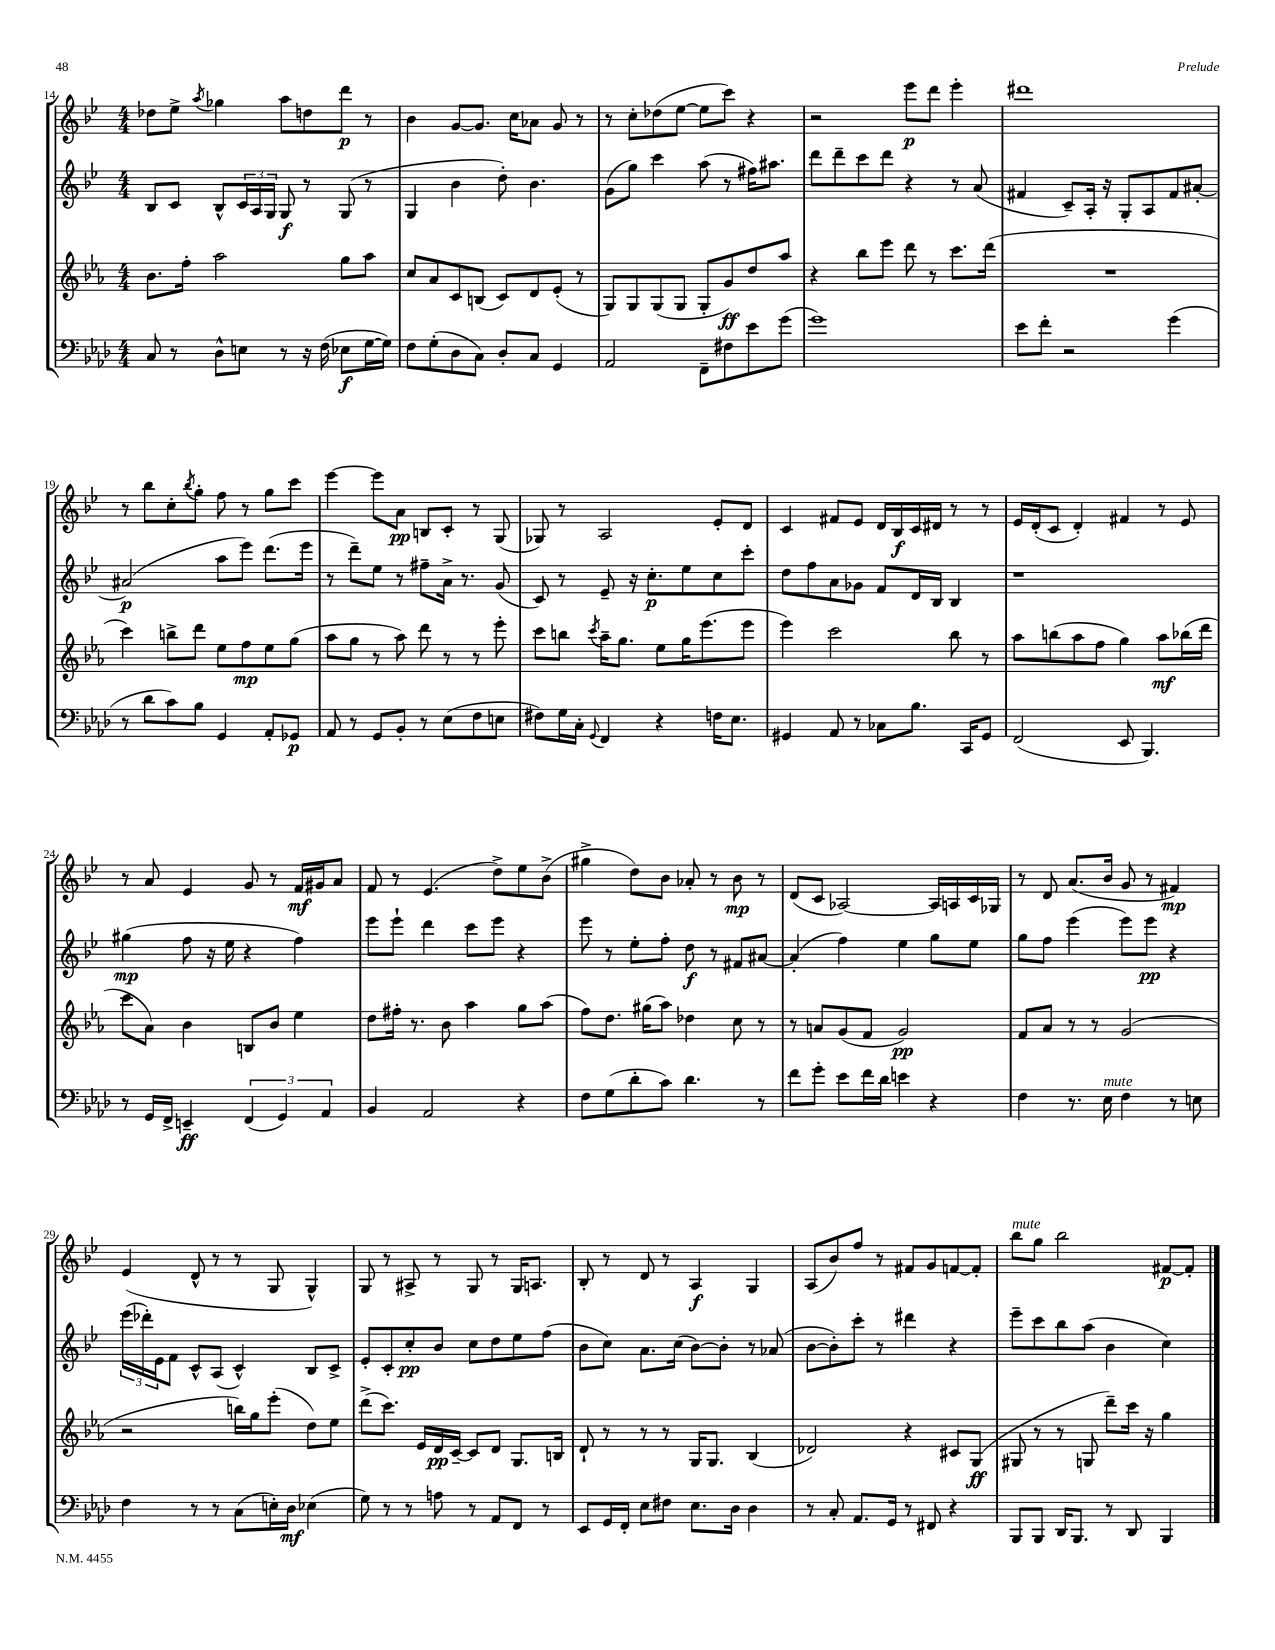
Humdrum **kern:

**kern	**dynam	**kern	**dynam	**kern	**dynam	**kern	**dynam
*part4	*part4	*part3	*part3	*part2	*part2	*part1	*part1
*staff4	*staff4	*staff3	*staff3	*staff2	*staff2	*staff1	*staff1
*clefF4	*	*clefG2	*	*clefG2	*	*clefG2	*
*k[b-e-a-d-]	*	*k[b-e-a-]	*	*k[b-e-]	*	*k[b-e-]	*
*M4/4	*	*M4/4	*	*M4/4	*	*M4/4	*
=14	=14	=14	=14	=14	=14	=14	=14
8C/	.	8.b-\L	.	8B-/L	.	8dd-X\L	.
8r	.	.	.	8c/J	.	8ee-^\J	.
.	.	16ff'\Jk	.	.	.	.	.
.	.	.	.	.	.	8qaa/	.
8D-^^\L	.	2aa-\	.	8B-^^/L	.	4gg-X\	.
8En\J	.	.	.	24c/L	.	.	.
.	.	.	.	24A/	.	.	.
.	.	.	.	24G/JJ	.	.	.
8r	.	.	.	8G/	f	8aa\L	.
16r	.	.	.	8r	.	8ddn\	.
(16F\	.	.	.	.	.	.	.
8E-X\L	f	8gg\L	.	(8G/	.	8ddd\J	p
[16G\L	.	8aa-\J	.	8r	.	8r	.
16G\JJ])	.	.	.	.	.	.	.
=15	=15	=15	=15	=15	=15	=15	=15
8F\L	.	8cc/L	.	4G/	.	4b-\	.
(8G'\	.	8a-/	.	.	.	.	.
8D-\	.	8c/	.	4b-\	.	[8g/L	.
8C\J)	.	(8Bn/J	.	.	.	8.g/J]	.
8D-'/L	.	8c/L)	.	8dd'\)	.	.	.
.	.	.	.	.	.	16cc\KL	.
8C/J	.	8d/	.	4.b-\	.	8a-X\J	.
4GG/	.	(8e-'/J	.	.	.	8g/	.
.	.	8r	.	.	.	8r	.
=16	=16	=16	=16	=16	=16	=16	=16
2AA-/	.	8G/L)	.	(8g\L	.	8r	.
.	.	8G/	.	8gg\J)	.	8cc'\L	.
.	.	(8G/	.	4ccc\	.	(8dd-X\	.
.	.	8G/J	.	.	.	[8ee-\J	.
8FF~\L	.	8G'/L	.	(8aa\	.	8ee-\L]	.
8F#X\	.	8g/)	ff	8r	.	8ccc\J)	.
8e-\	.	8dd/	.	16ff#X\KL)	.	4r	.
.	.	.	.	8.aa#X\J	.	.	.
(8g\J	.	8aa-/J	.	.	.	.	.
=17	=17	=17	=17	=17	=17	=17	=17
1g)	.	4r	.	8ddd\L	.	2r	.
.	.	.	.	8ddd~\	.	.	.
.	.	8bb-\L	.	8ccc\	.	.	.
.	.	8eee-\J	.	8ddd\J	.	.	.
.	.	8ddd\	.	4r	.	8eee-\L	p
.	.	8r	.	.	.	8ddd\J	.
.	.	8.ccc\L	.	8r	.	4eee-'\	.
.	.	.	.	(8a/	.	.	.
.	.	(16ddd\Jk	.	.	.	.	.
=18	=18	=18	=18	=18	=18	=18	=18
8e-\L	.	1r	.	4f#X/	.	1ddd#X	.
8f'\J	.	.	.	.	.	.	.
2r	.	.	.	8c~/L)	.	.	.
.	.	.	.	16A'/Jk	.	.	.
.	.	.	.	16r	.	.	.
.	.	.	.	8G'/L	.	.	.
.	.	.	.	8A/	.	.	.
(4g\	.	.	.	8f#/	.	.	.
.	.	.	.	[8a#X'/J	.	.	.
!!LO:LB:g=z
=19	=19	=19	=19	=19	=19	=19	=19
8r	.	4ccc\)	.	(2a#X/]	p	8r	.
8d-\L	.	.	.	.	.	8bb-\L	.
8c\)	.	8bbn^\L	.	.	.	8cc'\	.
.	.	.	.	.	.	8qbb-/	.
8B-\J	.	8ddd\J	.	.	.	8gg'\J	.
4GG/	.	8ee-\L	.	8aa\L	.	8ff\	.
.	.	8ff\	mp	8eee-\J)	.	8r	.
8AA-'/L	.	8ee-\	.	(8.ddd\L	.	8gg\L	.
8GG-X/J	p	(8gg\J	.	.	.	8ccc\J	.
.	.	.	.	16eee-\Jk	.	.	.
=20	=20	=20	=20	=20	=20	=20	=20
8AA-/	.	8aa-\L	.	8r	.	[4eee-\	.
8r	.	8gg\J	.	8ddd~\L)	.	.	.
8GG/L	.	8r	.	8ee-\J	.	8eee-\L]	.
8BB-'/J	.	8aa-\)	.	8r	.	8a\J	pp
8r	.	8ddd\	.	8ff#X~\L	.	8Bn/L	.
(8E-\L	.	8r	.	16a^\Jk	.	8c'/J	.
.	.	.	.	8.r	.	.	.
8F\	.	8r	.	.	.	8r	.
8En\J	.	8eee-'\	.	(8g/	.	(8G/	.
=21	=21	=21	=21	=21	=21	=21	=21
8F#X\L)	.	8ccc\L	.	8c/)	.	8G-X/)	.
16G\L	.	8bbn\J	.	8r	.	8r	.
16C'\JJ	.	.	.	.	.	.	.
8qqGG/	.	8qccc/	.	.	.	.	.
4FF/	.	16aa-~\KL	.	8e-~/	.	2A/	.
.	.	8.gg\J	.	.	.	.	.
.	.	.	.	16r	.	.	.
.	.	.	.	8.cc'\L	p	.	.
4r	.	8ee-\L	.	.	.	.	.
.	.	16gg\K	.	8ee-\	.	.	.
.	.	(8.eee-\	.	.	.	.	.
16Fn\KL	.	.	.	8cc\	.	8e-'/L	.
8.E-\J	.	.	.	.	.	.	.
.	.	8eee-\J	.	8ccc'\J	.	8d/J	.
=22	=22	=22	=22	=22	=22	=22	=22
4GG#X/	.	4eee-\)	.	8dd\L	.	4c/	.
.	.	.	.	8ff\	.	.	.
8AA-/	.	2ccc\	.	8a\	.	8f#X/L	.
8r	.	.	.	8g-X\J	.	8e-/J	.
8C-X\L	.	.	.	8f/L	.	16d/LL	.
.	.	.	.	.	.	16B-/	f
8.B-\J	.	.	.	16d/L	.	16c/	.
.	.	.	.	16B-/JJ	.	16d#X/JJ	.
.	.	8bb-\	.	4B-/	.	8r	.
16CC/KL	.	.	.	.	.	.	.
8GG#/J	.	8r	.	.	.	8r	.
=23	=23	=23	=23	=23	=23	=23	=23
(2FF/	.	8aa-\L	.	1r	.	16e-/LL	.
.	.	.	.	.	.	(16d'/J	.
.	.	(8bbn\	.	.	.	8c/J	.
.	.	8aa-\	.	.	.	4d'/)	.
.	.	8ff\J	.	.	.	.	.
8EE-/	.	4gg\)	.	.	.	4f#X/	.
4.BBB-/)	.	.	.	.	.	.	.
.	.	8aa-\L	mf	.	.	8r	.
.	.	(16bb-X\L	.	.	.	8e-/	.
.	.	16ddd\JJ	.	.	.	.	.
!!LO:LB:g=z
=24	=24	=24	=24	=24	=24	=24	=24
8r	.	8ccc\L	.	(4gg#X\	mp	8r	.
16GG/LL	.	8a-\J)	.	.	.	8a/	.
16FF^/JJ	.	.	.	.	.	.	.
4EEn~/	ff	4b-\	.	8ff\	.	4e-/	.
.	.	.	.	16r	.	.	.
.	.	.	.	16ee-\	.	.	.
(6FF/	.	8Bn/L	.	4r	.	8g/	.
.	.	8b-/J	.	.	.	8r	.
6GG/)	.	.	.	.	.	.	.
.	.	4ee-\	.	4ff\)	.	16f/LL	mf
.	.	.	.	.	.	16g#X/J	.
6AA-/	.	.	.	.	.	.	.
.	.	.	.	.	.	8a/J	.
=25	=25	=25	=25	=25	=25	=25	=25
4BB-/	.	8dd\L	.	8eee-\L	.	8f/	.
.	.	16ff#X'\Jk	.	8eee-`\J	.	8r	.
.	.	8.r	.	.	.	.	.
2AA-/	.	.	.	4ddd\	.	(4.e-/	.
.	.	8b-\	.	.	.	.	.
.	.	4aa-\	.	8ccc\L	.	.	.
.	.	.	.	8eee-\J	.	8dd^\L)	.
4r	.	8gg\L	.	4r	.	8ee-\	.
.	.	(8aa-\J	.	.	.	(8b-^\J	.
=26	=26	=26	=26	=26	=26	=26	=26
8F\L	.	8ff\L)	.	8eee-\	.	4gg#X^\	.
(8G\	.	8.dd\J	.	8r	.	.	.
8d-'\	.	.	.	8ee-'\L	.	8dd\L)	.
.	.	(16gg#X\KL	.	.	.	.	.
8c\J)	.	8aa-\J)	.	8ff'\J	.	8b-\J	.
4.d-\	.	4dd-X\	.	8dd\	f	8a-X'/	.
.	.	.	.	8r	.	8r	.
.	.	8cc\	.	8f#X/L	.	8b-\	mp
8r	.	8r	.	[8a#X/J	.	8r	.
=27	=27	=27	=27	=27	=27	=27	=27
8f\L	.	8r	.	(4a#'/]	.	(8d/L	.
8g'\J	.	8an/L	.	.	.	8c/J	.
8e-\L	.	(8g/	.	4ff\)	.	[2A-X/)	.
16f\L	.	8f/J	.	.	.	.	.
16d-\JJ	.	.	.	.	.	.	.
4en\	.	2g/)	pp	4ee-\	.	.	.
4r	.	.	.	8gg\L	.	16A-/LL]	.
.	.	.	.	.	.	16An/	.
.	.	.	.	8ee-\J	.	16c/	.
.	.	.	.	.	.	16G-X/JJ	.
=28	=28	=28	=28	=28	=28	=28	=28
4F\	.	8f/L	.	8gg\L	.	8r	.
.	.	8a-/J	.	8ff\J	.	8d/	.
8.r	.	8r	.	(4eee-\	.	(8.a/L	.
.	.	8r	.	.	.	.	.
!LO:TX:a:i:t=mute	!	!	!	!	!	!	!
16E-\	.	.	.	.	.	16b-/Jk	.
4F\	.	(2g/	.	8eee-\L)	.	8g/	.
.	.	.	.	8eee-\J	pp	8r	.
8r	.	.	.	4r	.	4f#X/)	mp
8En\	.	.	.	.	.	.	.
!!LO:LB:g=z
=29	=29	=29	=29	=29	=29	=29	=29
4F\	.	2r	.	(24eee-\LL	.	(4e-/	.
.	.	.	.	24ddd-X'\)	.	.	.
.	.	.	.	24e-\J	.	.	.
.	.	.	.	8f\J	.	.	.
8r	.	.	.	8c^^/L	.	8d^^/	.
8r	.	.	.	(8A/J	.	8r	.
(8C\L	.	16bbn\LL)	.	4c^^/)	.	8r	.
.	.	16gg\J	.	.	.	.	.
16En'\L)	.	(8eee-'\J	.	.	.	8G/	.
16D-\JJ	mf	.	.	.	.	.	.
(4E-X\	.	8dd\L)	.	8B-/L	.	4G^^/)	.
.	.	8ee-\J	.	8c^/J	.	.	.
=30	=30	=30	=30	=30	=30	=30	=30
8G\)	.	(8ddd^\L	.	8e-'/L	.	8G/	.
8r	.	8.ccc\J)	.	8c'/	.	8r	.
8r	.	.	.	8cc'/	pp	8A#X^/	.
.	.	16e-/LL	.	.	.	.	.
8An\	.	16d/	pp	8b-/J	.	8r	.
.	.	[16c~/JJ	.	.	.	.	.
8r	.	8c/L]	.	8cc\L	.	8G/	.
8AA-/L	.	8d/J	.	8dd\	.	8r	.
8FF/J	.	8.G/L	.	8ee-\	.	16G/KL	.
.	.	.	.	.	.	8.An/J	.
8r	.	.	.	(8ff\J	.	.	.
.	.	16Bn/Jk	.	.	.	.	.
=31	=31	=31	=31	=31	=31	=31	=31
8EE-/L	.	8d`/	.	8b-\L	.	8B-'/	.
16GG/L	.	8r	.	8cc\J)	.	8r	.
16FF'/JJ	.	.	.	.	.	.	.
8E-\L	.	8r	.	8.a\L	.	8d/	.
8F#X\J	.	8r	.	.	.	8r	.
.	.	.	.	(16cc\Jk	.	.	.
8.E-\L	.	16G/KL	.	[8b-\L)	.	4A/	f
.	.	8.G/J	.	.	.	.	.
.	.	.	.	8b-'\J]	.	.	.
16D-\Jk	.	.	.	.	.	.	.
4D-\	.	(4B-/	.	8r	.	4G/	.
.	.	.	.	(8a-X/	.	.	.
=32	=32	=32	=32	=32	=32	=32	=32
8r	.	2d-X/)	.	[8b-\L	.	(8A/L	.
8C'/	.	.	.	8b-'\])	.	8b-/)	.
8.AA-/L	.	.	.	8ccc'\J	.	8ff/J	.
.	.	.	.	8r	.	8r	.
16GG/Jk	.	.	.	.	.	.	.
8r	.	4r	.	4ddd#X\	.	8f#X/L	.
8FF#X/	.	.	.	.	.	8g/	.
4r	.	8c#X/L	.	4r	.	[8fn/	.
.	.	(8G/J	ff	.	.	8f'/J]	.
=33	=33	=33	=33	=33	=33	=33	=33
!	!	!	!	!	!	!LO:TX:a:i:t=mute	!
8BBB-/L	.	8G#X/	.	8eee-~\L	.	8bb-\L	.
8BBB-/J	.	8r	.	8ccc\	.	8gg\J	.
16DD-/KL	.	8r	.	8bb-\	.	2bb-\	.
8.BBB-/J	.	.	.	.	.	.	.
.	.	8Gn/	.	(8aa\J	.	.	.
8r	.	8ddd~\L)	.	4b-\	.	.	.
8DD-/	.	16ccc\Jk	.	.	.	.	.
.	.	16r	.	.	.	.	.
4BBB-/	.	4gg\	.	4cc\)	.	[8f#X/L	p
.	.	.	.	.	.	8f#'/J]	.
==	==	==	==	==	==	==	==
*-	*-	*-	*-	*-	*-	*-	*-
